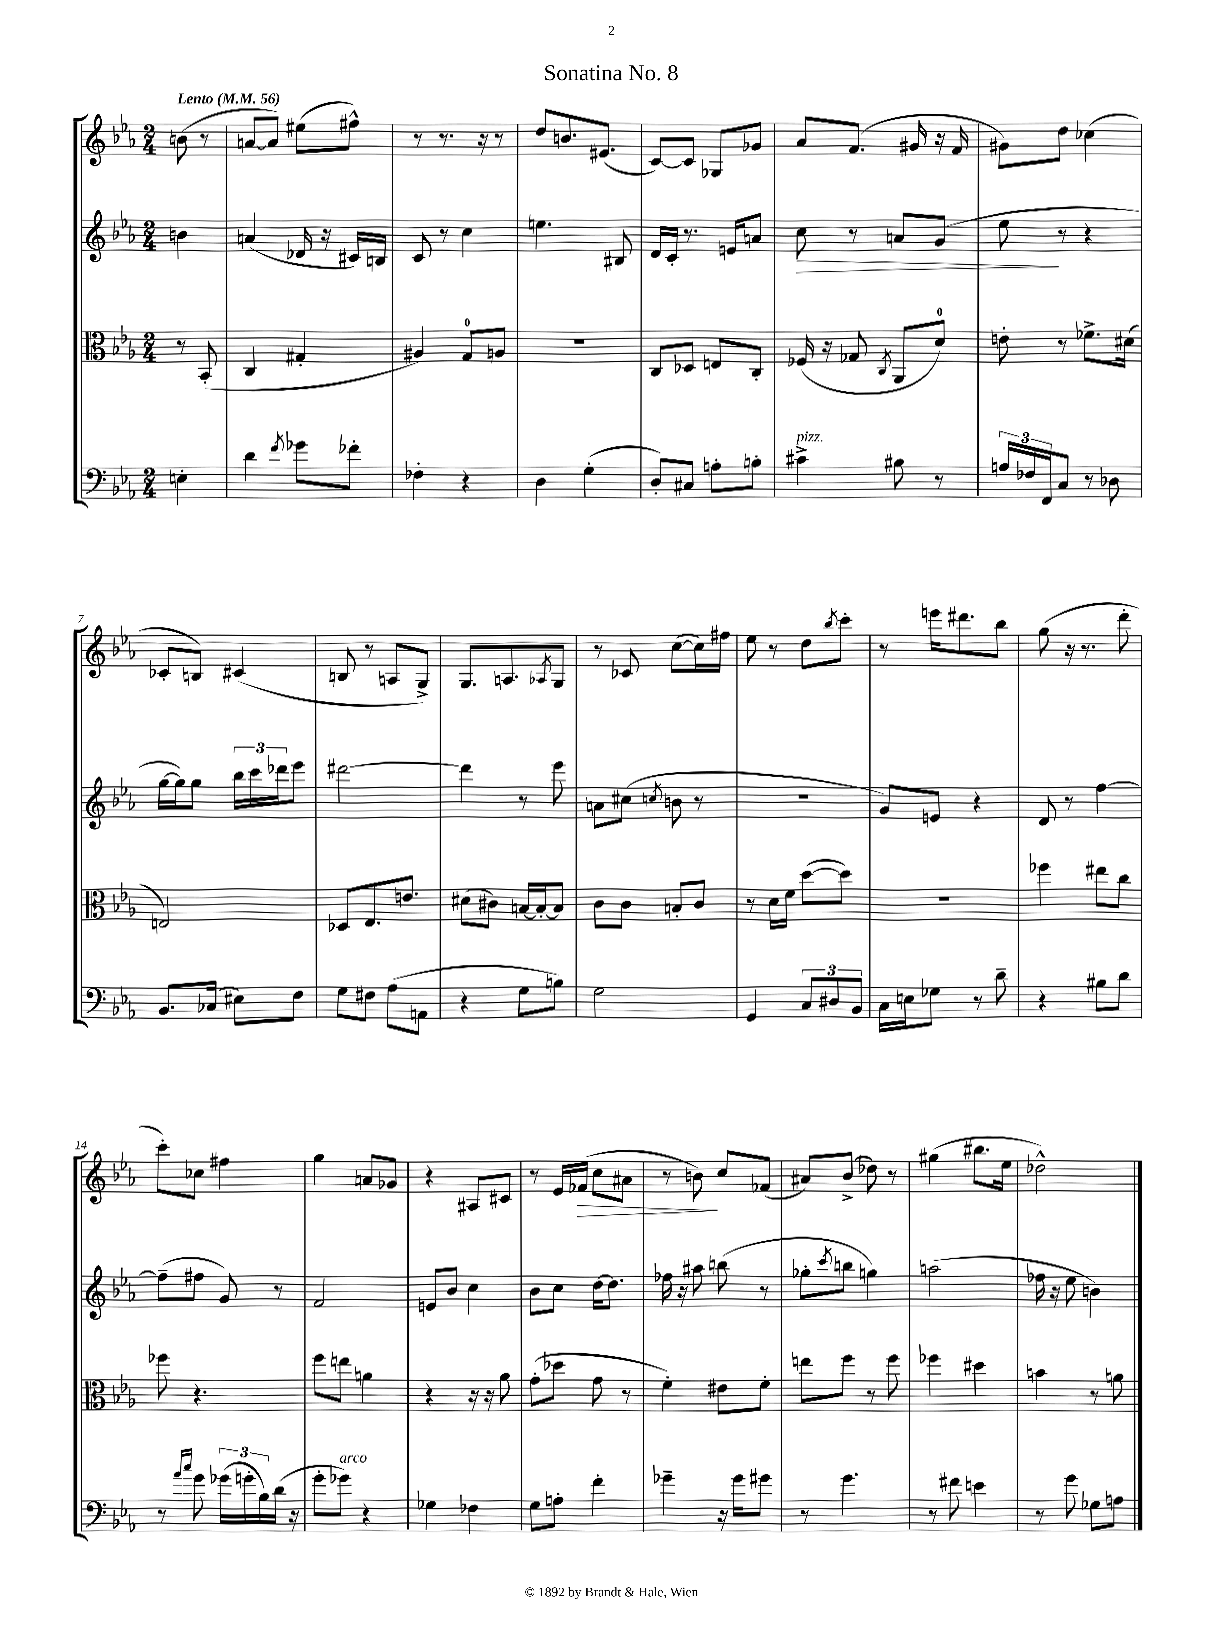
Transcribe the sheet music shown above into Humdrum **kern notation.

**kern	**kern	**kern	**dynam	**kern	**dynam
*part4	*part3	*part2	*part2	*part1	*part1
*staff4	*staff3	*staff2	*staff2	*staff1	*staff1
*clefF4	*clefC3	*clefG2	*	*clefG2	*
*k[b-e-a-]	*k[b-e-a-]	*k[b-e-a-]	*	*k[b-e-a-]	*
*M2/4	*M2/4	*M2/4	*	*M2/4	*
*MM56	*MM56	*MM56	*	*MM56	*
=	=	=	=	=	=
!	!	!	!	!LO:TX:a:B:t=Lento	!
4En'\	8r	4bn\	.	(8bn\	.
.	(8BB-'/	.	.	8r	.
=1	=1	=1	=1	=1	=1
4d\	4C/	(4an/	.	[8an/L	.
.	.	.	.	8a/J])	.
8qf/	.	.	.	.	.
8g-X\L	4G#X'/	16d-X/	.	(8ee#X\L	.
.	.	16r	.	.	.
8f-X'\J	.	16c#X/LL)	.	8ff#X^^\J)	.
.	.	16Bn/JJ	.	.	.
=2	=2	=2	=2	=2	=2
4F-X'\	4A#X/)	8c/	.	8r	.
.	.	8r	.	8.r	.
4r	8G/L	4cc\	.	.	.
.	.	.	.	16r	.
.	8An/J	.	.	8r	.
=3	=3	=3	=3	=3	=3
4D\	2r	4.een\	.	8dd/L	.
.	.	.	.	8.bn/	.
(4G'\	.	.	.	.	.
.	.	.	.	(8.e#X/J	.
.	.	8B#X/	.	.	.
=4	=4	=4	=4	=4	=4
8D'/L)	8C/L	16d/LL	.	[8c/L)	.
.	.	16c'/JJ	.	.	.
8C#X/J	8D-X/J	8.r	.	8c/J]	.
8An'\L	8En/L	.	.	8G-X/L	.
.	.	16en/KL	.	.	.
8Bn'\J	8C'/J	8an/J	.	8g-X/J	.
=5	=5	=5	=5	=5	=5
!LO:TX:a:i:t=pizz.	!	!	!	!	!
!	!	!	!LO:HP:b	!	!
4c#X^\	(16F-X/	8cc\	>	8a-/L	.
.	16r	.	.	.	.
.	8G-X/	8r	.	(8.f/J	.
.	8qC/	.	.	.	.
8B#X\	8AA-/L	8an/L	.	.	.
.	.	.	.	16g#X/	.
8r	8d/J)	(8g/J	.	16r	.
.	.	.	.	16f/	.
=6	=6	=6	=6	=6	=6
24An/LL	8en'\	8ee-\	.	8g#X\L)	.
24F-X/	.	.	.	.	.
24FF/J	.	.	.	.	.
8C/J	8r	8r	]	8dd\J	.
8r	8.f-X^\L	4r	.	(4cc-X\	.
8D-X\	.	.	.	.	.
.	(16d#X\Jk	.	.	.	.
!!LO:LB:g=z
=7	=7	=7	=7	=7	=7
8.BB-/L	2En/)	[16gg\LL	.	8c-X'/L	.
.	.	16gg\J])	.	.	.
.	.	8gg\J	.	8Bn/J)	.
(16C-X/Jk	.	.	.	.	.
8E#X\L)	.	24bb-\LL	.	(4c#X/	.
.	.	24ccc\	.	.	.
.	.	24ddd-X\J	.	.	.
8F\J	.	8eee-\J	.	.	.
=8	=8	=8	=8	=8	=8
8G\L	8D-X/L	[2ddd#X\	.	8Bn/	.
8F#X\J	8.E-/	.	.	8r	.
(8A-\L	.	.	.	8An/L	.
.	8.en/J	.	.	.	.
8AAn\J	.	.	.	8G^/J)	.
=9	=9	=9	=9	=9	=9
4r	(8d#X\L	4ddd#\]	.	8.G/L	.
.	8c#X\J)	.	.	.	.
.	.	.	.	8.An/	.
8G\L	[16Bn/LL	8r	.	.	.
.	16B'/J_	.	.	.	.
.	.	.	.	8qA-X/	.
8Bn\J)	8B/J]	8eee-\	.	8G/J	.
=10	=10	=10	=10	=10	=10
2G\	8c\L	8an\L	.	8r	.
.	8c\J	(8cc#X\J	.	8c-X/	.
.	.	8qccn/	.	.	.
.	8Bn'/L	8bn\	.	([8cc\L	.
.	8c/J	8r	.	16cc\L])	.
.	.	.	.	16ff#X\JJ	.
=11	=11	=11	=11	=11	=11
4GG/	8r	2r	.	8ee-\	.
.	16d\LL	.	.	8r	.
.	16f\JJ	.	.	.	.
12C/L	([8dd\L	.	.	8dd\L	.
12D#X/	.	.	.	.	.
.	.	.	.	8qbb-/	.
.	8dd\J])	.	.	8ccc'\J	.
12BB-/J	.	.	.	.	.
=12	=12	=12	=12	=12	=12
16C\LL	2r	8g/L)	.	8r	.
16En\J	.	.	.	.	.
8G-X\J	.	8en/J	.	16eeen\KL	.
.	.	.	.	8.ddd#X\	.
8r	.	4r	.	.	.
8d~\	.	.	.	8bb-\J	.
=13	=13	=13	=13	=13	=13
4r	4ff-X\	8d/	.	(8gg\	.
.	.	8r	.	16r	.
.	.	.	.	8.r	.
8B#X\L	8ee#X\L	[4ff\	.	.	.
8d\J	8cc\J	.	.	8ddd'\	.
!!LO:LB:g=z
=14	=14	=14	=14	=14	=14
8r	8ff-X\	(8ff~\L]	.	8ccc'\L)	.
16qqa-/LL	.	.	.	.	.
16qqcc/JJ	.	.	.	.	.
8g\	4.r	8ff#X\J	.	8cc-X\J	.
(24g-X\LL	.	8g/)	.	4ff#X\	.
24gn'\	.	.	.	.	.
24B-\)	.	.	.	.	.
(16d\JJ	.	8r	.	.	.
16r	.	.	.	.	.
=15	=15	=15	=15	=15	=15
8g'\L	8ff\L	2f/	.	4gg\	.
!LO:TX:a:i:t=arco	!	!	!	!	!
8g-X\J)	8een\J	.	.	.	.
4r	4an\	.	.	8an/L	.
.	.	.	.	8g-X/J	.
=16	=16	=16	=16	=16	=16
4G-X\	4r	8en/L	.	4r	.
.	.	8b-/J	.	.	.
4F-X\	16r	4cc\	.	8A#X/L	.
.	16r	.	.	.	.
.	8a-\	.	.	8c#X/J	.
=17	=17	=17	=17	=17	=17
8G\L	(8g'\L	8b-\L	.	8r	.
8An'\J	8dd-X\J	8cc\J	.	16e-/LL	.
!	!	!	!	!	!LO:HP:b
.	.	.	.	(16f-X/JJ	>
4f'\	8g\	[16dd\KL	.	8cc\L	.
.	.	8.dd\J]	.	.	.
.	8r	.	.	8a#X\J	.
=18	=18	=18	=18	=18	=18
4g-X~\	4f'\)	16ff-X\	.	8r	.
.	.	16r	.	.	.
.	.	8aa#X\	.	8bn\)	.
16r	8e#X\L	(8bbn\	.	8cc/L	]
16g-\KL	.	.	.	.	.
8g#X\J	8f'\J	8r	.	(8f-X/J	.
=19	=19	=19	=19	=19	=19
8r	8een\L	8gg-X'\L	.	8a#X/L)	.
.	.	8qccc/	.	.	.
4.g\	8ff\J	8bbn\J	.	(8b-^/J	.
.	8r	4ggn\)	.	8dd-X\)	.
.	8ff\	.	.	8r	.
=20	=20	=20	=20	=20	=20
8r	4ff-X\	(2aan\	.	(4gg#X\	.
8f#X\	.	.	.	.	.
4en\	4dd#X\	.	.	8.bb#X\L	.
.	.	.	.	16ee-\Jk	.
=21	=21	=21	=21	=21	=21
8r	4bn\	16ff-X\	.	2dd-X^^\)	.
.	.	16r	.	.	.
8g\	.	8ee-\	.	.	.
8G-X\L	8r	4bn\)	.	.	.
8An\J	8an\	.	.	.	.
==	==	==	==	==	==
*-	*-	*-	*-	*-	*-
